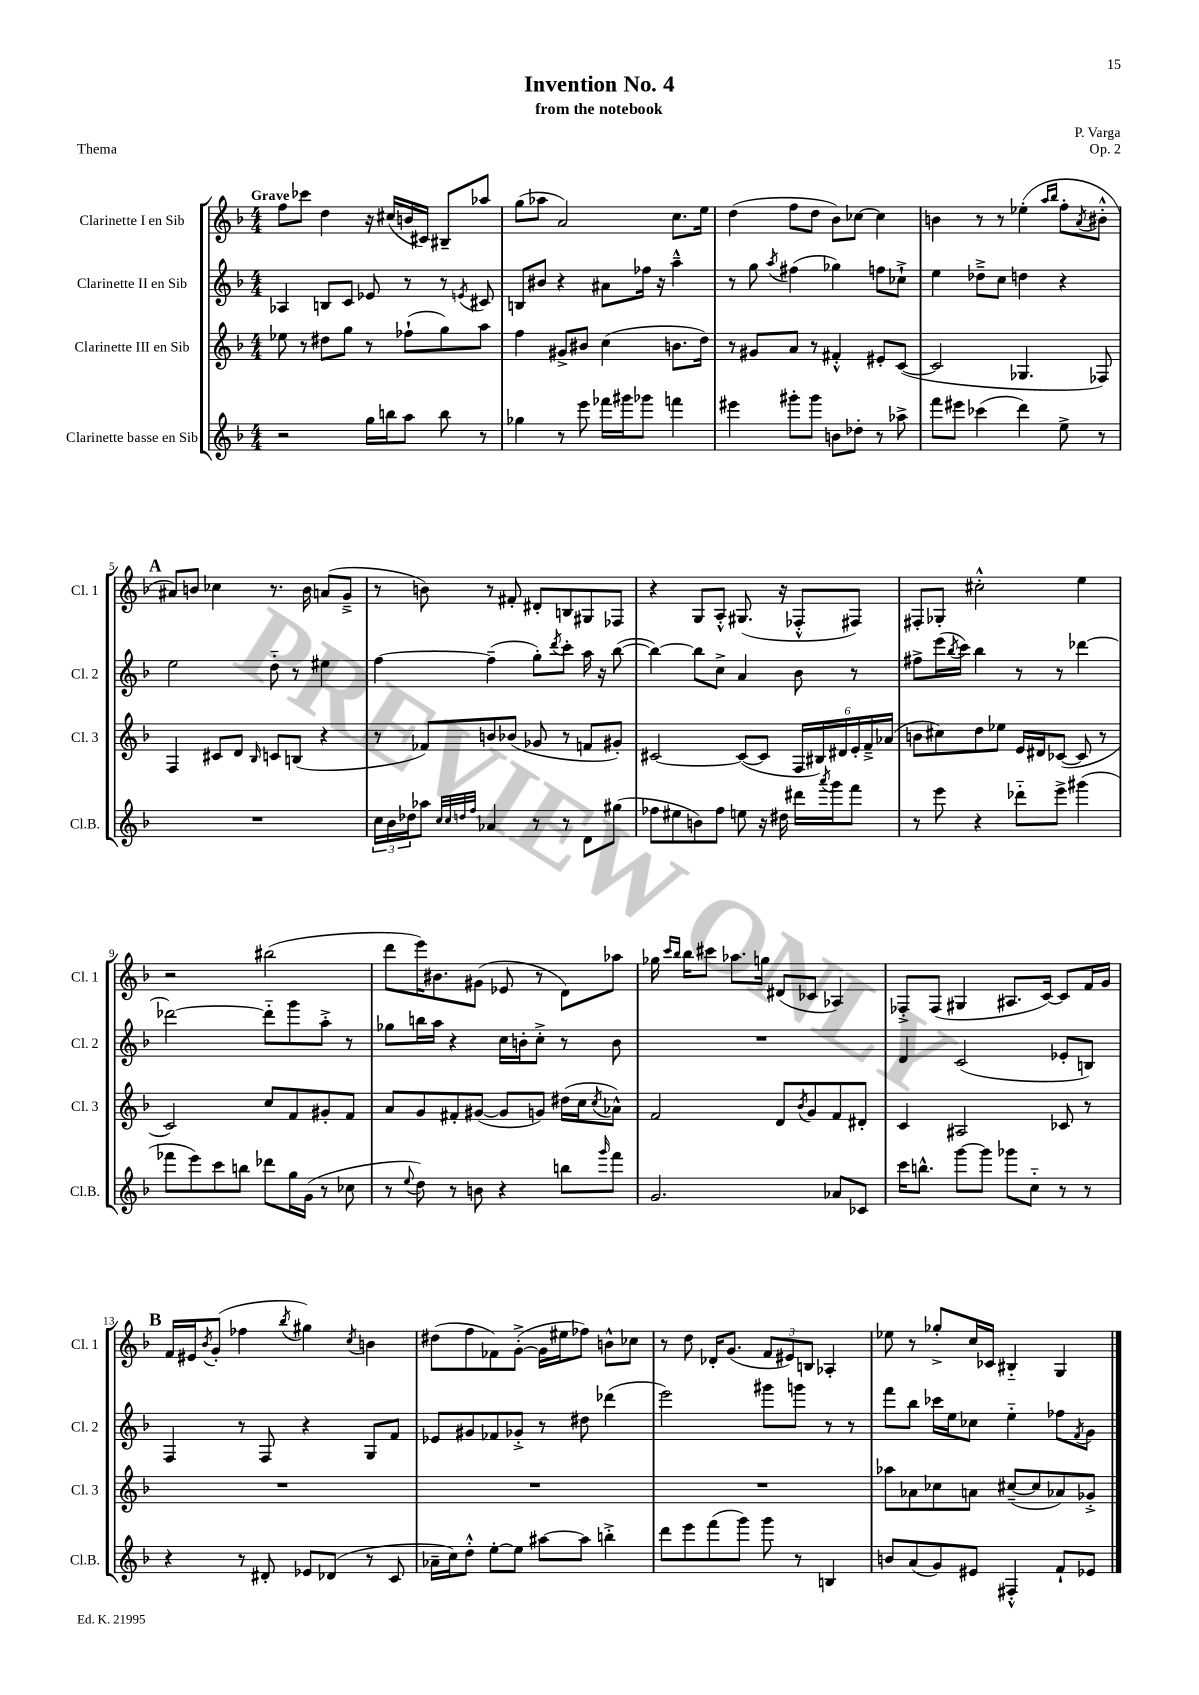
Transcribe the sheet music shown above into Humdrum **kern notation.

**kern	**kern	**kern	**kern
*part4	*part3	*part2	*part1
*staff4	*staff3	*staff2	*staff1
*I"Clarinette basse en Sib	*I"Clarinette III en Sib	*I"Clarinette II en Sib	*I"Clarinette I en Sib
*I'Cl.B.	*I'Cl. 3	*I'Cl. 2	*I'Cl. 1
*clefG2	*clefG2	*clefG2	*clefG2
*k[b-]	*k[b-]	*k[b-]	*k[b-]
*M4/4	*M4/4	*M4/4	*M4/4
=1	=1	=1	=1
!	!	!	!LO:TX:a:B:t=Grave
2r	8ee-X\	4A-X/	8ff\L
.	8r	.	8ccc-X\J
.	8dd#X\L	8Bn/L	4dd\
.	8gg\J	8c/J	.
16gg\LL	8r	8e-X/	16r
16bbn\J	.	.	(16cc#X/LL
8aa\J	(8ff-X`\L	8r	16bn/
.	.	.	16c#X/JJ)
8bb\	8gg\)	8r	8B#X~/L
.	.	8qen/	.
8r	8aa\J	8c#X/	8aa-X/J
=2	=2	=2	=2
4gg-X\	4ff\	8Bn/L	(8gg\L
.	.	8b#X/J	8aa-X\J
8r	8g#X^/L	4r	2a/)
8eee\	8b#X/J	.	.
16fff-X\LL	(4cc\	8a#X\L	.
16ggg#X\J	.	.	.
8ggg-X\J	.	16ff-X\Jk	.
.	.	16r	.
4fffn\	8.bn\L	4aa~^^\	8.cc\L
.	16dd\Jk)	.	16ee\Jk
=3	=3	=3	=3
4eee#X\	8r	8r	(4dd\
.	8g#X/L	8gg\	.
.	.	8qaa/	.
8ggg#X'\L	8a/J	(4ff#X\	8ff\L
8ggg#\J	8r	.	8dd\J
8bn\L	4f#X'^^/	4gg-X\)	8b-\L)
8dd-X'\J	.	.	[8cc-X\J
8r	8e#X'/L	8ffn\L	4cc-\]
8aa-X^\	([8c/J	8cc-X`^\J	.
=4	=4	=4	=4
8fff\L	2c/]	4ee\	4bn\
8eee#X\J	.	.	.
(4ccc-X\	.	8dd-X~^\L	8r
.	.	8cc\J	8r
4ddd\)	4.G-X/	4ddn\	(4ee-X'\
.	.	.	16qqaa/LL
.	.	.	16qqbb-/JJ
8ee^\	.	4r	8ff'\L
.	.	.	8qa/
8r	8F-X/)	.	8b#X'^^\J
!!LO:LB:g=z
!!LO:REH:place=s1:t=A
=5	=5	=5	=5
1r	4F/	2ee\	8a#X/L)
.	.	.	8bn/J
.	8c#X/L	.	4cc-X\
.	8d/J	.	.
.	16qqB-/	.	.
.	8cn/L	8dd\	8.r
.	(8Bn/J	8r	.
.	.	.	16b\
.	4r	4ee#X\	(8an/L
.	.	.	8g~^/J
=6	=6	=6	=6
24cc\LL	8r	[4ff\	8r
24b-\	.	.	.
24dd-X\J	.	.	.
8aa-X\J	8f-X/L)	.	8bn\)
32qqcc/LLL	.	.	.
32qqcc/	.	.	.
32qqddn/	.	.	.
32qqff/JJJ	.	.	.
4a-X/	8bn/	(4ff~\]	8r
.	(8b-X/J	.	8f#X'/
8r	8g-X/	8gg'\L)	8d#X'/L
.	.	8qddd/	.
8r	8r	8ccc'\J	8Bn/
8d\L	8fn/L	16aa\	8G#X/
.	.	16r	.
(8gg#X\J	8g#X'/J)	([8bb-\	8F-X/J
=7	=7	=7	=7
8ff-X\L	[2c#X/	4bb-\_)	4r
8ee#X\	.	.	.
8bn\)	.	8bb-\L]	8G/L
8ff-\J	.	8cc^\J	8A'^^/J
8een\	(8c#/L_	4a/	(8.G#X/
16r	8c#/J]	.	.
16dd#X\	.	.	16r
16ddd#X\LL	24F/LL	8b-\	8F-X'^^/L
.	24B#X/)	.	.
8qaaa/	.	.	.
16ggg\J	.	.	.
.	24d#X/	.	.
8fff\J	24e'/	8r	8F#X/J)
.	24f~^/	.	.
.	(24a-X/JJ	.	.
=8	=8	=8	=8
8r	8bn\L	8ff#X^\L	8F#X'/L
8eee\	8cc#X\)	(16eee\L	8G-X'/J
.	.	8qbb-/	.
.	.	16ccc\JJ)	.
4r	8dd\	4bb-\	2cc#X'^^\
.	8ee-X\J	.	.
8ddd-X\L	16e/LL	8r	.
.	16d#X/J	.	.
8eee^\J	([8c-X/J	8r	.
(4ggg#X\	8c-/]	[4ddd-X\	4ee\
.	8r	.	.
!!LO:LB:g=z
=9	=9	=9	=9
8fff-X\L	2c/)	2ddd-X\_	2r
8eee\)	.	.	.
8ccc\	.	.	.
8bbn\J	.	.	.
8ddd-X\L	8cc/L	8ddd-\L]	(2bb#X\
16gg\L	8f/	8ggg\	.
(16g\JJ	.	.	.
8r	8g#X'/	8aa'^\J	.
8cc-X\	8f/J	8r	.
=10	=10	=10	=10
8r	8a/L	8gg-X\L	8ddd\L
8qqee/	.	.	.
8dd\)	8g/	16bbn\L	16eee\K)
.	.	16aa\JJ	8.b#X\
8r	8f#X'/	4r	.
8bn\	([8g#X/J	.	(8g#X\J
4r	8g#/L]	16cc\LL	8e-X/
.	.	16bn'\J	.
.	8gn/J)	8cc'^\J	8r
8bbn\L	(16dd#X\LL	8r	8d\L)
.	16cc\J	.	.
16qqggg/	8qcc/	.	.
8fff\J	8a-X^^\J)	8b\	8aa-X\J
=11	=11	=11	=11
2.g/	2f/	1r	16gg-X\
.	.	.	16qqccc/LL
.	.	.	16qqbb-/JJ
.	.	.	16bb-\KL
.	.	.	8ccc#X\J
.	.	.	8.aa-X\L
.	.	.	16ggn\Jk
.	8d/L	.	(8d#X/L
.	8qb-/	.	.
.	8g/	.	8c-X/J
8a-X/L	8f/	.	4A-X/)
8c-X/J	8d#X'/J	.	.
=12	=12	=12	=12
16ccc\KL	4c/	4d/	8F-X'^/L
8.bbn^^\J	.	.	.
.	.	.	(8F-/J
[8ggg\L	2A#X/	(2c/	4G#X/
8ggg\J]	.	.	.
8ggg-X\L	.	.	8.A#X/L
8cc\J	.	.	.
.	.	.	[16c/Jk)
8r	8c-X/	8e-X'/L	8c/L]
8r	8r	8Bn/J)	16f/L
.	.	.	16g/JJ
!!LO:LB:g=z
!!LO:REH:place=s1:t=B
=13	=13	=13	=13
4r	1r	4F/	16f/LL
.	.	.	16e#X/J
.	.	.	8qb-/
.	.	.	(8g'/J
8r	.	8r	4ff-X\
8d#X'/	.	8F/	.
.	.	.	8qbb-/
8e-X/L	.	4r	4gg#X\)
(8d-X/J	.	.	.
.	.	.	8qcc/
8r	.	8G/L	4bn\
8c/	.	8f/J	.
=14	=14	=14	=14
16a-X~\LL	1r	8e-X/L	(8dd#X\L
16cc\J)	.	.	.
8dd'^^\J	.	8g#X/	8ff\
[8ee'\L	.	8f-X/	8f-X\)
8ee\J]	.	8g-X'^/J	([8g'^\J
[8aa#X\L	.	8r	16g\LL]
.	.	.	16ee#X\J
8aa#\J]	.	8dd#X\	8ff-X\J)
4bbn'^\	.	(4ddd-X\	8bn^^\L
.	.	.	8cc-X\J
=15	=15	=15	=15
8ddd\L	1r	2eee\)	8r
8eee\	.	.	8dd\
(8fff\	.	.	16d-X'/KL
.	.	.	(8.g/J
8ggg\J)	.	.	.
8ggg\	.	8ggg#X\L	12f/L
.	.	.	12e#X/)
8r	.	8gggn\J	.
.	.	.	12Bn/J
4Bn/	.	8r	4A-X'/
.	.	8r	.
=16	=16	=16	=16
8bn/L	8aa-X\L	8fff\L	8ee-X\
(8a/	8a-X\	8bb-\J	8r
8g/)	8cc-X\	16ccc-X\LL	8gg-X'^/L
.	.	16ee\J	.
8e#X/J	8an\J	8cc-X\J	16cc/L
.	.	.	16c-X/JJ
4F#X'^^/	([8cc#X~/L	4ee\	4B#X/
.	8cc#/]	.	.
8f`/L	8a-X/)	8ff-X\L	4G/
.	.	8qf/	.
8e-X/J	8g-X'^/J	8g\J	.
==	==	==	==
*-	*-	*-	*-
